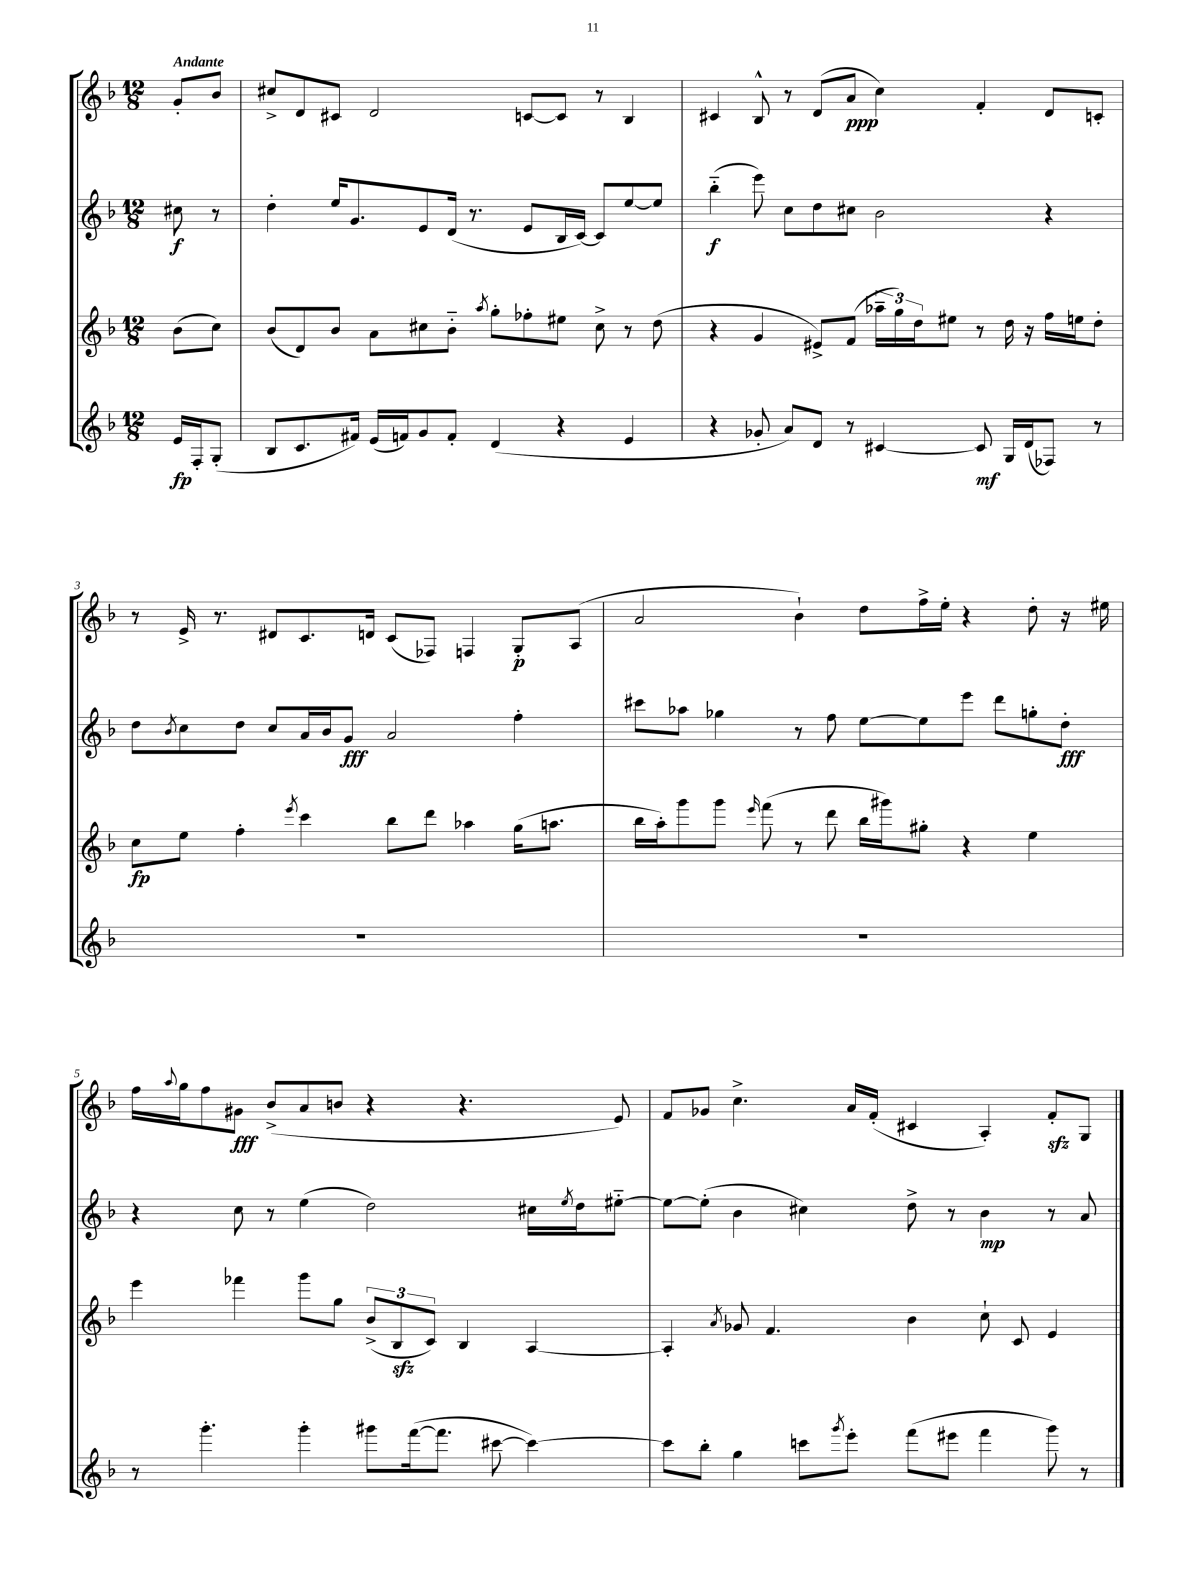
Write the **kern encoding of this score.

**kern	**kern	**kern	**kern
*staff4	*staff3	*staff2	*staff1
*clefG2	*clefG2	*clefG2	*clefG2
*k[b-]	*k[b-]	*k[b-]	*k[b-]
*M12/8	*M12/8	*M12/8	*M12/8
16e/LL	(8b-\L	8cc#\	8g'/L
16F'/J	.	.	.
(8G'/J	8cc\J)	8r	8b-/J
=	=	=	=
8B-/L	(8b-/L	4dd'\	8cc#^/L
8.c/	8d/)	.	8d/
.	8b-/J	16ee/LK	8c#/J
16f#/Jk)	.	8.g/	.
(16e/LL	8a\L	.	2d/
16f/J)	.	.	.
8g/	8cc#\	8e/	.
8f'/J	8b-'~\J	(16d/Jk	.
.	.	8.r	.
.	8qaa/	.	.
(4d/	8gg'\L	.	.
.	8ff-'\	8e/L	[8c/L
4r	8ee#\J	16B-/L	8c/]J
.	.	[16c/JJ)	.
.	8cc#^\	8c/]L	8r
4e/	8r	[8ee/	4B-/
.	(8dd\	8ee/]J	.
=	=	=	=
4r	4r	(4bb-'~\	4c#/
8g-'/	4g/	8eee\)	8B-^^/
8a/L)	.	8cc\L	8r
8d/J	8e#^/L)	8dd\	(8d/L
8r	(8f/J	8cc#\J	8a/J
[4c#/	24aa-~\LL	2b-\	4cc\)
.	24gg\)	.	.
.	24dd\J	.	.
.	8ee#\J	.	.
8c#/]	8r	.	4f'/
16G/LL	16dd\	.	.
(16d/J	16r	.	.
8F-/J)	16ff\LL	4r	8d/L
.	16ee\J	.	.
8r	8dd'\J	.	8c'/J
=	=	=	=
1.r	8cc\L	8dd\L	8r
.	.	8qb-/	.
.	8ee\J	8cc\	16e^/
.	.	.	8.r
.	4ff'\	8dd\J	.
.	.	8cc/L	8d#/L
.	8qeee/	.	.
.	4ccc\	16a/L	8.c/
.	.	16b-/J	.
.	.	8g/J	.
.	.	.	16d/Jk
.	8bb-\L	2a/	(8c/L
.	8ddd\J	.	8F-/J)
.	4aa-\	.	4F/
.	(16gg\LK	4ff'\	8G'/L
.	8.aa\J	.	.
.	.	.	(8A/J
=	=	=	=
1.r	16bb-\LL	8ccc#\L	2a/
.	16aa'\J)	.	.
.	8ggg\	8aa-\J	.
.	8ggg\J	4gg-\	.
.	16qqeee/	.	.
.	(8fff\	.	.
.	8r	8r	4b-`\)
.	8ddd\	8ff\	.
.	16bb-\LL	[8ee\L	8dd\L
.	16ggg#\J)	.	.
.	8gg#'\J	8ee\]	16ff^\L
.	.	.	16ee'\JJ
.	4r	8eee\J	4r
.	.	8ddd\L	.
.	4ee\	8gg'\	8dd'\
.	.	8dd'\J	16r
.	.	.	16ee#\
=	=	=	=
8r	4eee\	4r	16ff\LL
.	.	.	8qqaa/
.	.	.	16gg\J
4.ggg'\	.	.	8ff\
.	4fff-\	8cc\	8g#\J
.	.	8r	(8b-^/L
4ggg'\	8ggg\L	(4ee\	8a/
.	8gg\J	.	8b/J
8ggg#\L	(12b-^/L	2dd\)	4r
.	12B-/	.	.
([16fff\k	.	.	.
.	12c/J)	.	.
8.fff\]J	.	.	.
.	4B-/	.	4.r
[8ccc#\	.	.	.
4ccc#\_)	[4A/	16cc#\LL	.
.	.	8qee/	.
.	.	16dd\J	.
.	.	[8ee#'~\J	8e/)
=	=	=	=
8ccc#\]L	4A'/]	8ee#\_L	8f/L
8bb-'\J	.	(8ee#'\]J	8g-/J
.	8qa/	.	.
4gg\	8g-/	4b-\	4.cc^\
.	4.f/	.	.
8ccc\L	.	4cc#\)	.
8qggg/	.	.	.
8eee'\J	.	.	16a/LL
.	.	.	(16f'/JJ
(8fff\L	4b-\	8dd^\	4c#/
8eee#\J	.	8r	.
4fff\	8cc`\	4b-\	4A'/)
.	8c/	.	.
8ggg\)	4e/	8r	8f'/L
8r	.	8a/	8G/J
==	==	==	==
*-	*-	*-	*-
